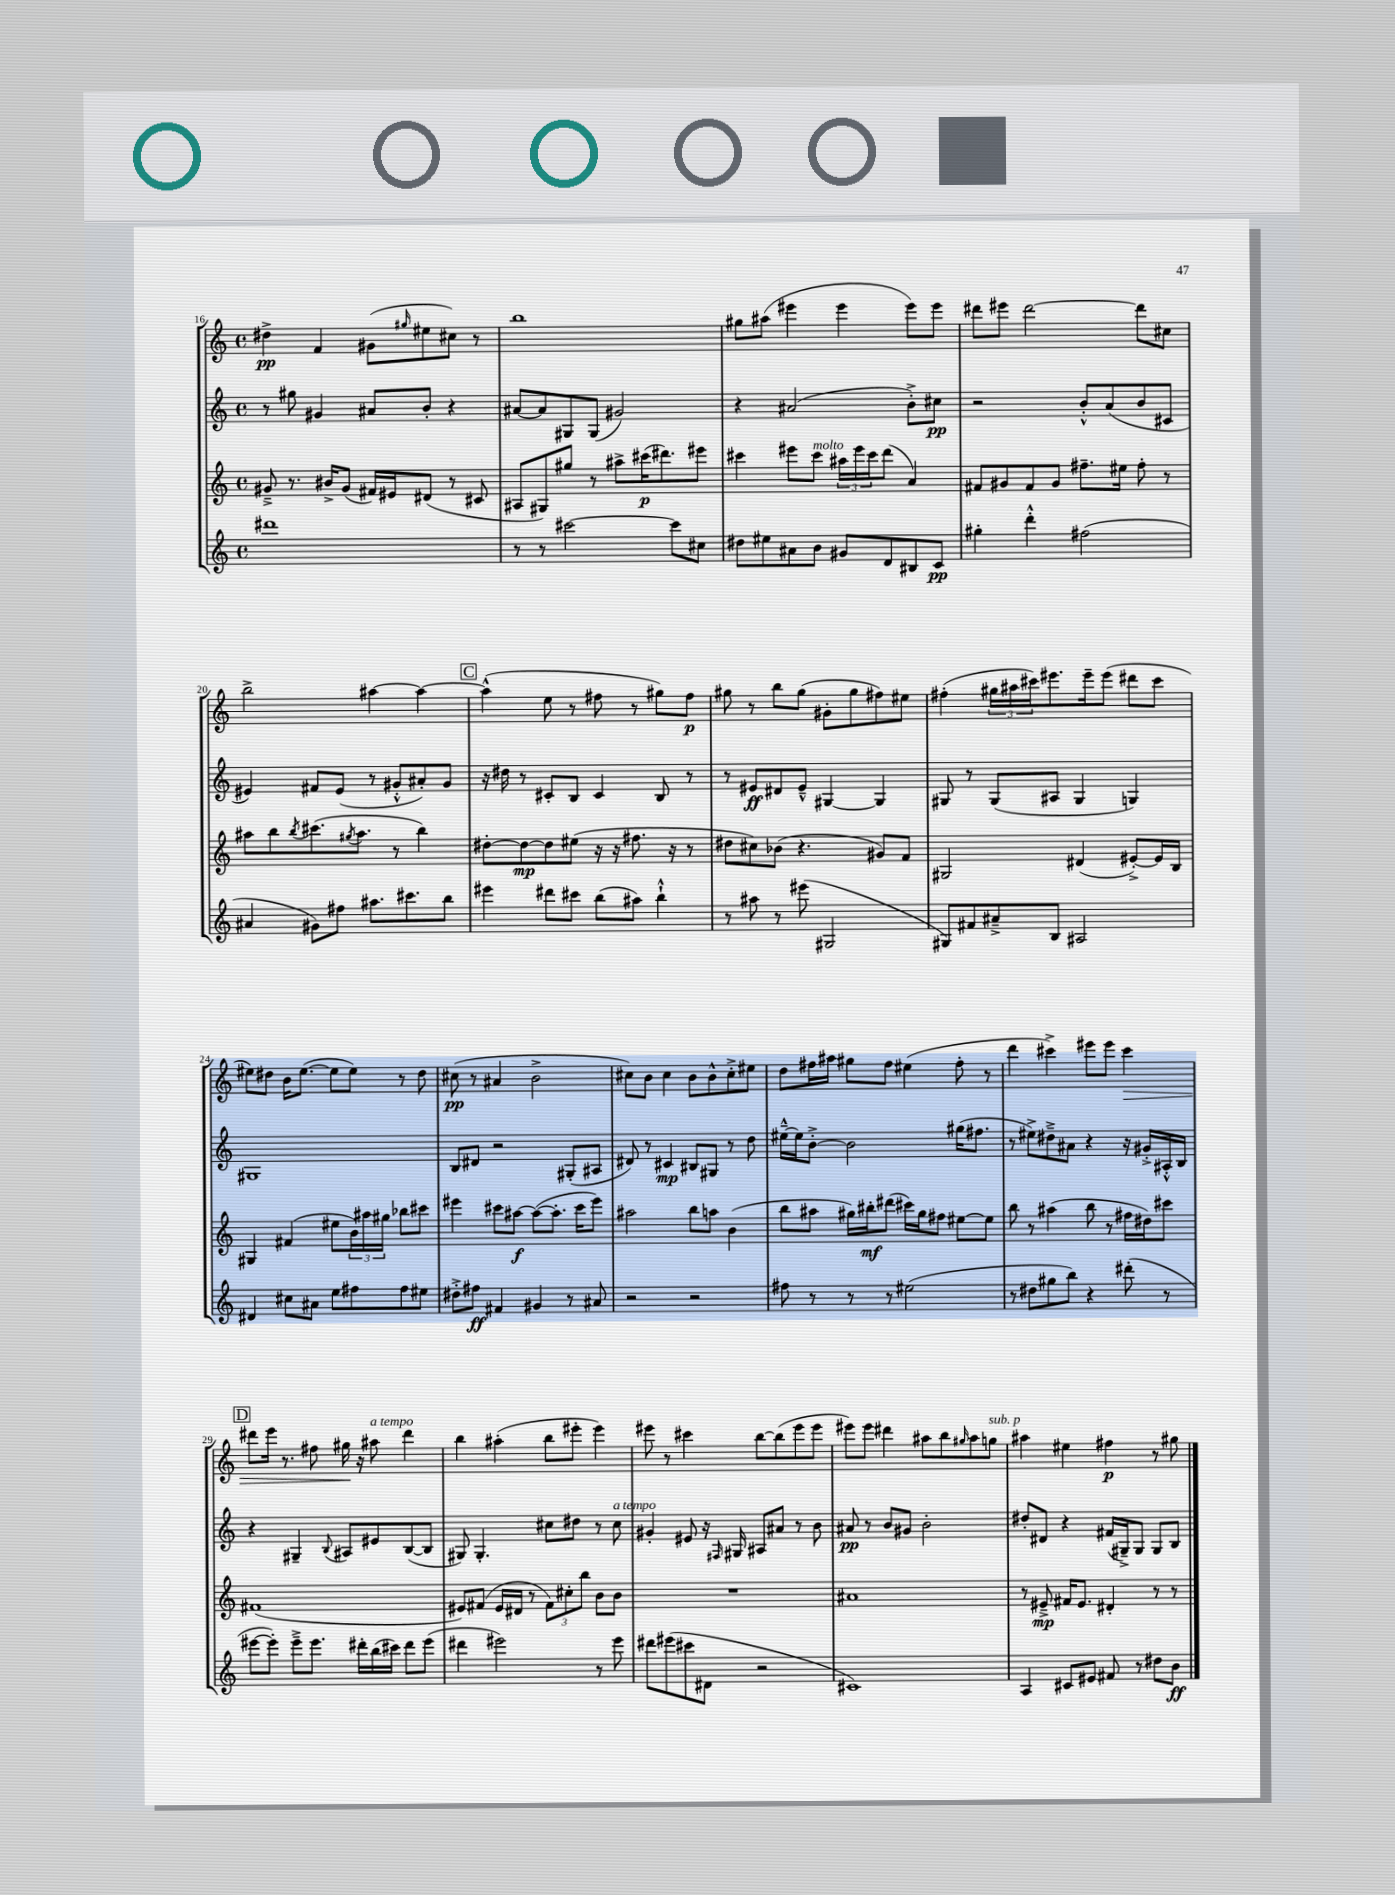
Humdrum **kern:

**kern	**kern	**kern	**kern
*staff4	*staff3	*staff2	*staff1
*clefG2	*clefG2	*clefG2	*clefG2
*k[]	*k[]	*k[]	*k[]
*M4/4	*M4/4	*M4/4	*M4/4
*met(c)	*met(c)	*met(c)	*met(c)
1ddd#	8g#~^	8r	4dd#^
.	8.r	8gg#	.
.	.	4g#	4f
.	16b#^	.	.
.	(8g#	.	.
.	16f#)	8a#	(8g#
.	16e#	.	.
.	.	.	16qqgg#
.	(8d#	8b'	8ee#
.	8r	4r	8cc#)
.	8c#	.	8r
=	=	=	=
8r	8A#	[8a#	1bb
8r	8G#)	8a#]	.
[2ccc#	8gg#	8G#	.
.	8r	(8G#	.
.	8aa#^	2g#)	.
.	(16ccc#	.	.
.	8.ddd#)	.	.
8ccc#]	.	.	.
8cc#	8eee#	.	.
=	=	=	=
8dd#	4ccc#	4r	8gg#
8ee#	.	.	(8aa#
8a#	8eee#	(2a#	4eee#
8b	8ccc#	.	.
8g#	24aa#	.	4eee#
.	24eee#	.	.
.	24ccc#	.	.
8d	(8ddd	.	.
8B#	4a)	8b'^)	8eee#)
8c	.	8cc#	8eee#
=	=	=	=
4gg#'	8f#	2r	8ddd#
.	8g#	.	8eee#
4ddd'^^	8f#	.	[2ddd#
.	8g#	.	.
(2ff#	8.ff#~	8b'^^	.
.	.	(8a	.
.	16ee#	.	.
.	8ff#'	8b	8ddd#]
.	8r	8c#	8cc#
=	=	=	=
4a#	8aa#	4e#)	2bb^
.	8bb	.	.
.	8qbb	.	.
8g#)	(8.ccc#	8f#	.
8ff#	.	(8e#	.
.	8qgg#	.	.
.	8.aa#	.	.
8.aa#	.	8r	[4aa#
.	8r	8g#'^^	.
8.ccc#	.	.	.
.	4bb)	8a#')	4aa#_
8bb	.	8g#	.
=	=	=	=
4eee#	[8dd#'	16r	(4aa#^^]
.	.	16dd#	.
.	8dd#_	8r	.
8ddd#	8dd#]	8c#'	8ee
8ccc#	(8ee#	8B	8r
(8bb	16r	4c#	8ff#
.	16r	.	.
8aa#)	8.ff#	.	8r
4bb`^^	.	8B	8gg#)
.	16r	.	.
.	8r	8r	8ff#
=	=	=	=
8r	8dd#	8r	8gg#
8aa#	8cc#)	8e#	8r
8r	(8b-	8d#	8bb
(8eee#	4.r	8e#~^^	(8gg#
2G#	.	[4G#	8g#'
.	.	.	8gg#
.	8g#)	4G#]	8ff#)
.	8f	.	8ee#
=	=	=	=
8G#)	2G#	8G#	(4ff#'
8f#	.	8r	.
8a#~^	.	(8G#	24gg#
.	.	.	24aa#
.	.	.	24ccc#)
8B	.	8A#	8.eee#
2A#	(4d#	4G#	.
.	.	.	16eee#~
.	.	.	(8eee#
.	[8e#'^)	4G)	8ddd#
.	16e#]	.	8ccc#
.	16B	.	.
=	=	=	=
4d#	4G#	1G#	8ee#)
.	.	.	8dd#
8cc#	(4f#	.	16b
.	.	.	([8.ee#
8a#	.	.	.
8ee	8ee#	.	8ee#]
8ff#	24b)	.	8ee#)
.	24aa#	.	.
.	24gg#	.	.
8ff#	8bb-	.	8r
8ee#	8ccc#	.	8dd#
=	=	=	=
8dd#'^	4eee#	8B	(8cc#
8ff#	.	8d#	8r
4f#	8ccc#	2r	4a#
.	[8aa#	.	.
4g#	(8aa#_	.	2b^
.	8.aa#']	.	.
8r	.	(8G#'	.
.	16ccc#	.	.
8a#	8eee#)	8A#	.
=	=	=	=
2r	2aa#	8d#)	8cc#)
.	.	8r	8b
.	.	4c#	4cc#
2r	8bb	8B#	8b
.	8aa	8G#	8b^^
.	(4b	8r	8cc#'^
.	.	8dd	8ee#
=	=	=	=
8ff#	8bb	[16ee#~^^	8dd
.	.	16ee#]	.
8r	8aa#	[8b'^	16ff#
.	.	.	16aa#
8r	16gg#)	2b]	8gg#
.	16bb#'	.	.
8r	(8ddd#	.	8ff#
(2ee#	16ccc#)	.	(4ee#
.	16gg#	.	.
.	8ff#	.	.
.	[8ee#	(16gg#	8ff#'
.	.	8.ff#	.
.	8ee#]	.	8r
=	=	=	=
8r	8bb	8r	4ddd
8dd#	8r	8ee#^)	.
8gg#	(4aa#	8dd#~^	4ccc#^)
8bb)	.	8a#	.
4r	8bb	4r	8eee#
.	8r	.	8eee#
(8ddd#'	16ff#	16r	4ccc#
.	16dd#)	16g#'^	.
8r	8ccc#	16A#'^^	.
.	.	16B	.
=	=	=	=
[8eee#	(1f#	4r	8ddd#
8eee#'])	.	.	16eee
.	.	.	8.r
8eee#~^	.	4G#~	.
8.eee#	.	.	8ff#
.	.	8qqB	.
.	.	8A#	16gg#
16ddd#'	.	.	16r
(16bb	.	8e#	8aa#
16ccc#)	.	.	.
8ddd#	.	([8B	4ddd#
(8eee#	.	8B]	.
=	=	=	=
4ddd#	8e#)	8G#)	4bb
.	(8f#	4.G#'	.
2eee#)	16e#	.	(4aa#'
.	16d#	.	.
.	8r	.	.
.	12f#)	8cc#	8bb
.	12cc#'	.	.
.	.	8dd#	8eee#'
.	12bb	.	.
8r	8b	8r	4eee#)
8eee#	8b	8cc#	.
=	=	=	=
8ddd#	1r	4g#'	8eee#
(8eee#	.	.	8r
8ccc#	.	8e#	4ccc#
8d#	.	16r	.
.	.	16qqF#	.
.	.	16G#	.
2r	.	8A#	[8bb
.	.	8a#	(8bb]
.	.	8r	8eee#
.	.	8b	8eee#
=	=	=	=
1c#)	1a#	8a#	8eee#)
.	.	8r	8eee#
.	.	8b	4ddd#
.	.	8g#	.
.	.	2b'	8aa#
.	.	.	8bb
.	.	.	16qqgg#
.	.	.	8aa#
.	.	.	8gg
=	=	=	=
4A	8r	8dd#'	4aa#
.	8e#~^	8d#	.
8c#	16f#	4r	4ee#
.	8.e#	.	.
8e#	.	.	.
8f#	4d#'	(16f#	4ff#
.	.	16G#~^)	.
8r	.	8G#	.
8dd#	8r	8G#	8r
8b	8r	8B	8gg#
==	==	==	==
*-	*-	*-	*-
